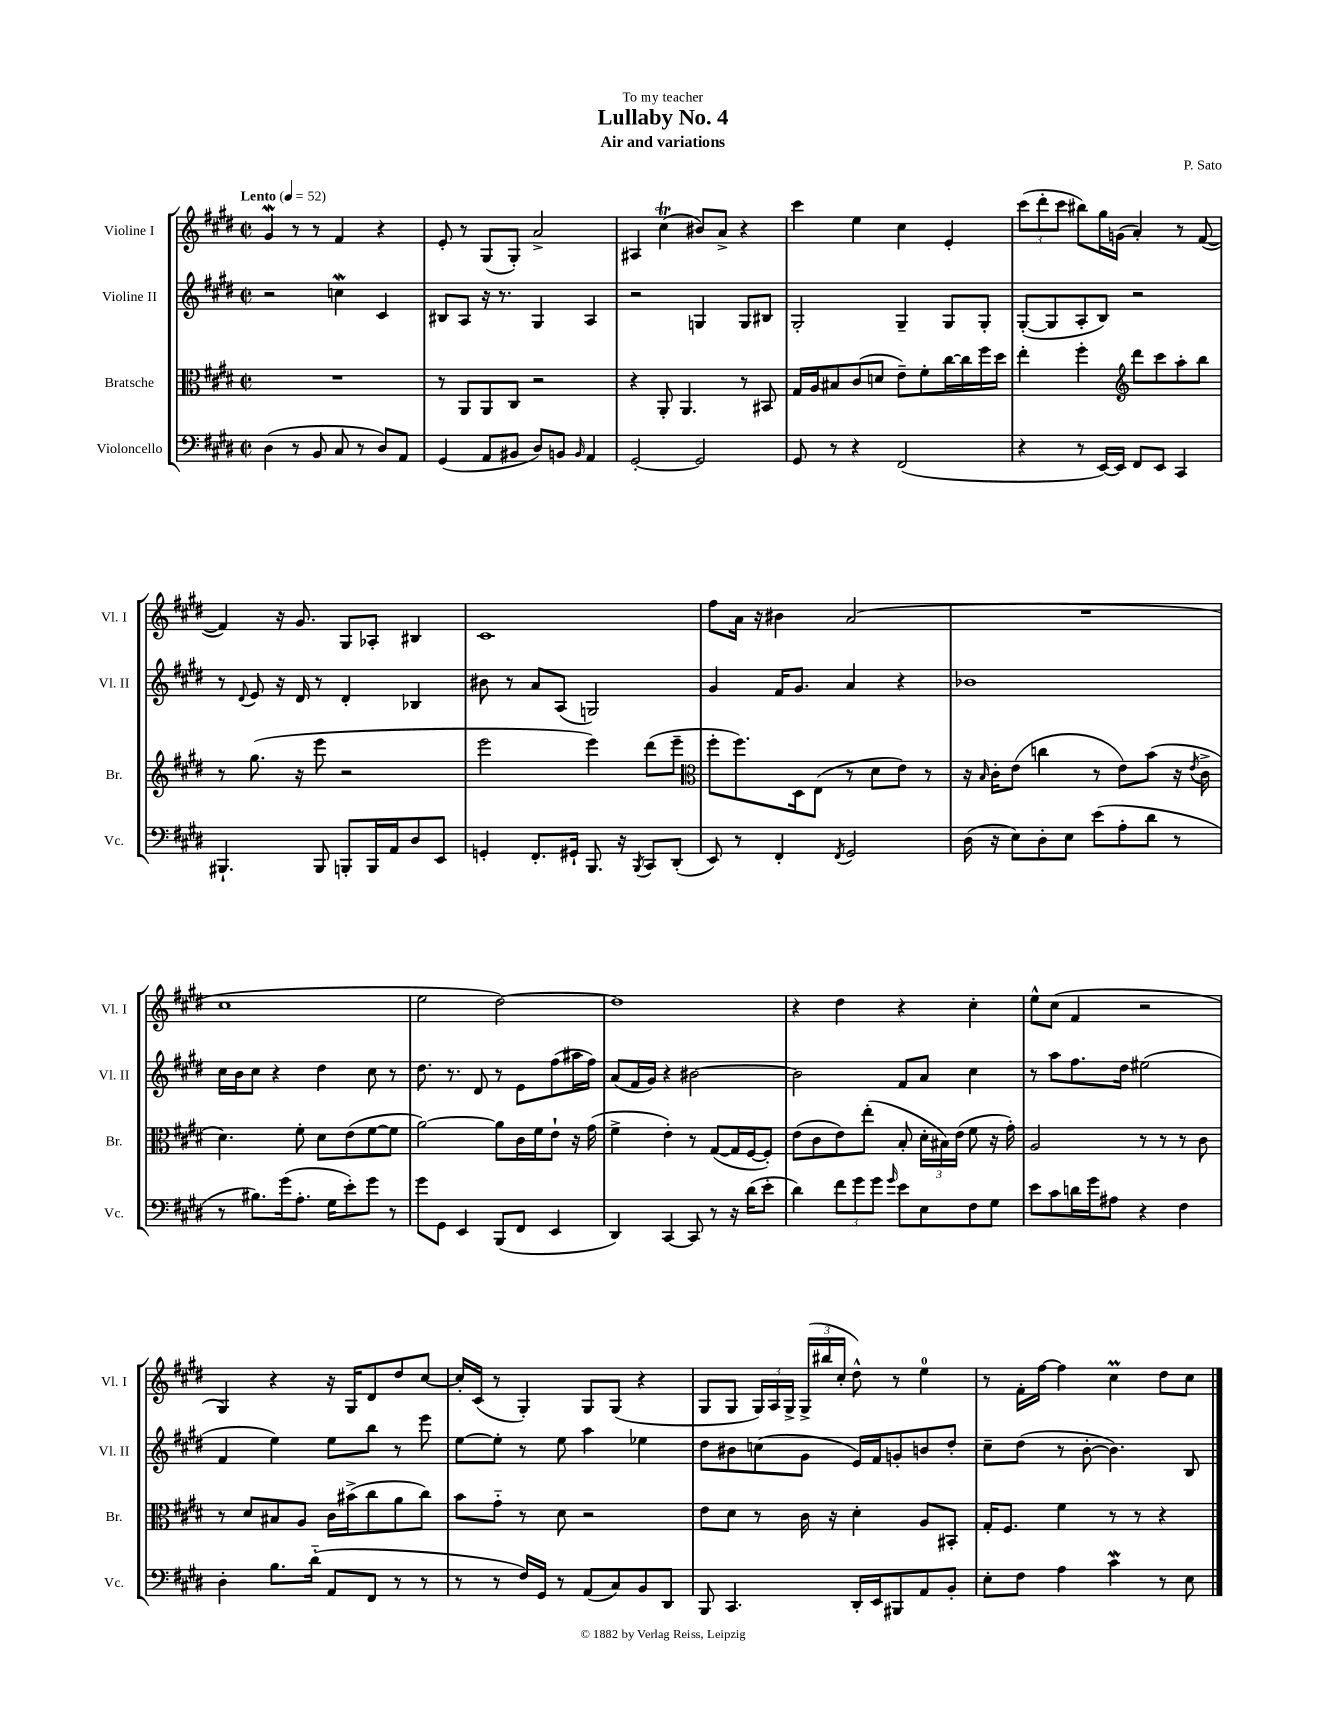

**kern	**kern	**kern	**kern
*staff4	*staff3	*staff2	*staff1
*clefF4	*clefC3	*clefG2	*clefG2
*k[f#c#g#d#]	*k[f#c#g#d#]	*k[f#c#g#d#]	*k[f#c#g#d#]
*M2/2	*M2/2	*M2/2	*M2/2
*met(c|)	*met(c|)	*met(c|)	*met(c|)
*MM52	*MM52	*MM52	*MM52
(4D#\	1r	2r	4g#/
8r	.	.	8r
8BB/	.	.	8r
8C#/	.	4cc\	4f#/
8r	.	.	.
8D#/L)	.	4c#/	4r
8AA/J	.	.	.
=	=	=	=
(4GG#/	8r	8B#/L	8e'/
.	8AA/L	8A/J	8r
8AA/L	8AA/	16r	(8G#/L
.	.	8.r	.
8BB#/J	8C#/J	.	8G#'/J)
8D#/L)	2r	4G#/	2a^/
8BB/J	.	.	.
16qqBB/	.	.	.
4AA/	.	4A/	.
=	=	=	=
[2GG#'/	4r	2r	4A#/
.	8AA'/	.	(4cc#\
.	4.AA/	.	.
2GG#/]	.	4G/	8b#/L)
.	.	.	8a^/J
.	8r	8G/L	4r
.	8BB#/	8B#/J	.
=	=	=	=
8GG#/	16G#/LL	2G#'/	4ccc#\
.	16A/J	.	.
8r	8B#/	.	.
4r	(8c#/	.	4ee\
.	8d/J	.	.
(2FF#/	8e~\L)	4G#~/	4cc#\
.	8f#'\	.	.
.	[16cc#\L	8G#/L	4e'/
.	16cc#\]	.	.
.	16ff#\	8G#'/J	.
.	16dd#\JJ	.	.
=	=	=	=
4r	4ee'\	([8G#'/L	(12ccc#\L
.	.	.	12ddd#'\
.	.	8G#/]	.
.	.	.	12ccc#\J
8r	4ff#'\	8A'/	8bb#\L)
[16EE/LL)	.	8B/J)	16gg#\L
16EE/]JJ	.	.	(16g\JJ
*	*clefG2	*	*
8FF#/L	8ddd#\L	2r	4a'/)
8EE/J	8ccc#\	.	.
4CC#/	8aa'\	.	8r
.	8bb\J	.	([8f#/
=	=	=	=
4.BBB#`/	8r	8r	4f#/])
.	.	8qqd#/	.
.	(8.gg#\	8e/	.
.	.	16r	16r
.	16r	16d#/	8.g#/
8BBB#/	8eee\	8r	.
8BBB'/L	2r	4d#'/	8G#/L
16BBB/L	.	.	8A-'/J
16AA/J	.	.	.
8D#/	.	4B-/	4B#/
8EE/J	.	.	.
=	=	=	=
4GG'/	2eee\	8b#\	1c#
.	.	8r	.
8.FF#'/L	.	8a/L	.
.	.	(8A/J	.
16GG#`/Jk	.	.	.
8.BBB/	4eee\)	2G/)	.
16r	.	.	.
8qBBB/	.	.	.
8CC#/L	(8ddd#\L	.	.
(8DD#'/J	8eee~\J	.	.
=	=	=	=
*	*clefC3	*	*
8EE/)	8ff#'\L	4g#/	8ff#\L
8r	8.ff#\)	.	16a\Jk
.	.	.	16r
4FF#'/	.	16f#/LK	4b#\
.	16D#\k	8.g#/J	.
.	(8E\J	.	.
8qFF#/	.	.	.
2GG#/	8r	4a/	(2a/
.	8d#\L	.	.
.	8e\J)	4r	.
.	8r	.	.
=	=	=	=
(16D#\	16r	1b-	1r
.	16qqB/	.	.
16r	16c#'\LK	.	.
8E\L)	(8e\J	.	.
8D#'\	4cc\	.	.
8E\J	.	.	.
(8e\L	8r	.	.
8A'\	8e\L)	.	.
8d#\J	(8b\J	.	.
8r	16r	.	.
.	8qe/	.	.
.	16c#^\	.	.
=	=	=	=
8r	4.d#\)	16cc#\LL	1cc#
.	.	16b\J	.
8.B#\L)	.	8cc#\J	.
.	.	4r	.
(16g#\k	.	.	.
8.A'\J	8f#'\	.	.
.	8d#\L	4dd#\	.
16G#\LK	.	.	.
8e'\)	(8e\	.	.
8g#\J	[8f#\	8cc#\	.
8r	8f#\]J	8r	.
=	=	=	=
8g#\L	[2a\)	8.dd#\	2ee\
8GG#\J	.	.	.
.	.	8.r	.
4EE/	.	.	.
.	.	8d#/	.
(8BBB/L	8a\]L	8r	[2dd#\)
8FF#/J	16c#\L	8e\L	.
.	16f#\J	.	.
4EE/	8e`\J	(8ff#\	.
.	16r	16aa#\L	.
.	(16g#\	16ff#\JJ)	.
=	=	=	=
4DD#/)	4f#^\	(8a/L	1dd#]
.	.	16f#/L	.
.	.	16g#/JJ)	.
[4CC#/	4e'\)	4r	.
8CC#/]	8r	[2b#\	.
8r	([8G#/L	.	.
16r	16G#/]L	.	.
(16d#\LK	[16F#/J	.	.
8e'\J	8F#'/]J)	.	.
=	=	=	=
4d#\)	(8e\L	2b#\]	4r
.	8c#\	.	.
12f#\L	8e\)	.	4dd#\
12g#\	.	.	.
.	(8ee'\J	.	.
12g#\J	.	.	.
16qqg#/	.	.	.
8e\L	8B'/	8f#/L	4r
8E\	24d#'\LL	8a/J	.
.	24B#\)	.	.
.	(24e\JJ	.	.
8F#\	8f#\	4cc#\	4cc#'\
8G#\J	16r	.	.
.	16g#'\)	.	.
=	=	=	=
8e\L	2A/	8r	8ee^^\L
8c#\	.	8aa\L	(8cc#\J
16d\L	.	8.ff#\	4f#/
16g#\J	.	.	.
8A#\J	.	.	.
.	.	16dd#\Jk	.
4r	8r	(2ee#\	2r
.	8r	.	.
4F#\	8r	.	.
.	8c#\	.	.
=	=	=	=
4D#'\	8r	4f#/	4G#/)
.	8d#/L	.	.
8.B\L	8B#/	4ee\)	4r
.	8A/J	.	.
(16d#'~\Jk	.	.	.
8AA/L	16c#\LL	8ee\L	16r
.	(16b#^\J	.	16G#/LK
8FF#/J	8cc#\	8bb\J	8d#/
8r	8a\	8r	8dd#/
8r	8cc#\J)	8eee\	[8cc#/J
=	=	=	=
8r	8b\L	[8ee\L	16cc#'/]LL
.	.	.	(16c#/JJ
8r	8g#'~\J	8ee'\]J	8r
16F#/LL)	8r	8r	4G#'/)
16GG#/JJ	.	.	.
8r	8d#\	8ee\	.
(8AA/L	2r	4aa\	8G#/L
8C#/)	.	.	(8G#/J
8BB/	.	4ee-\	4r
8DD#/J	.	.	.
=	=	=	=
8BBB/	8e\L	8dd#\L	8G#/L
4.CC#/	8d#\J	8b#\	8G#/J
.	8r	(8cc\	24G#/LL)
.	.	.	24A/
.	.	.	24G#^/JJ
.	16c#\	8g#\J	(24G#^/LL
.	.	.	24bb#/
.	16r	.	.
.	.	.	24cc#'/JJ
16DD#'/LL	4d#'\	16e/LL)	8dd#^^\)
16EE/J	.	16f#/J	.
8BBB#/	.	8g'/	8r
8AA/	8A/L	8b/	4ee\
8BB'/J	8BB#'/J	8dd#'/J	.
=	=	=	=
8E'\L	16G#'/LK	8cc#~\L	8r
.	8.F#/J	.	.
8F#\J	.	(8dd#\J	16f#'\LL
.	.	.	[16ff#\JJ
4A\	4f#\	8r	4ff#\]
.	.	[8b'\	.
4c#\	8r	4.b\])	4cc#\
.	8r	.	.
8r	4r	.	8dd#\L
8E\	.	8B/	8cc#\J
==	==	==	==
*-	*-	*-	*-
